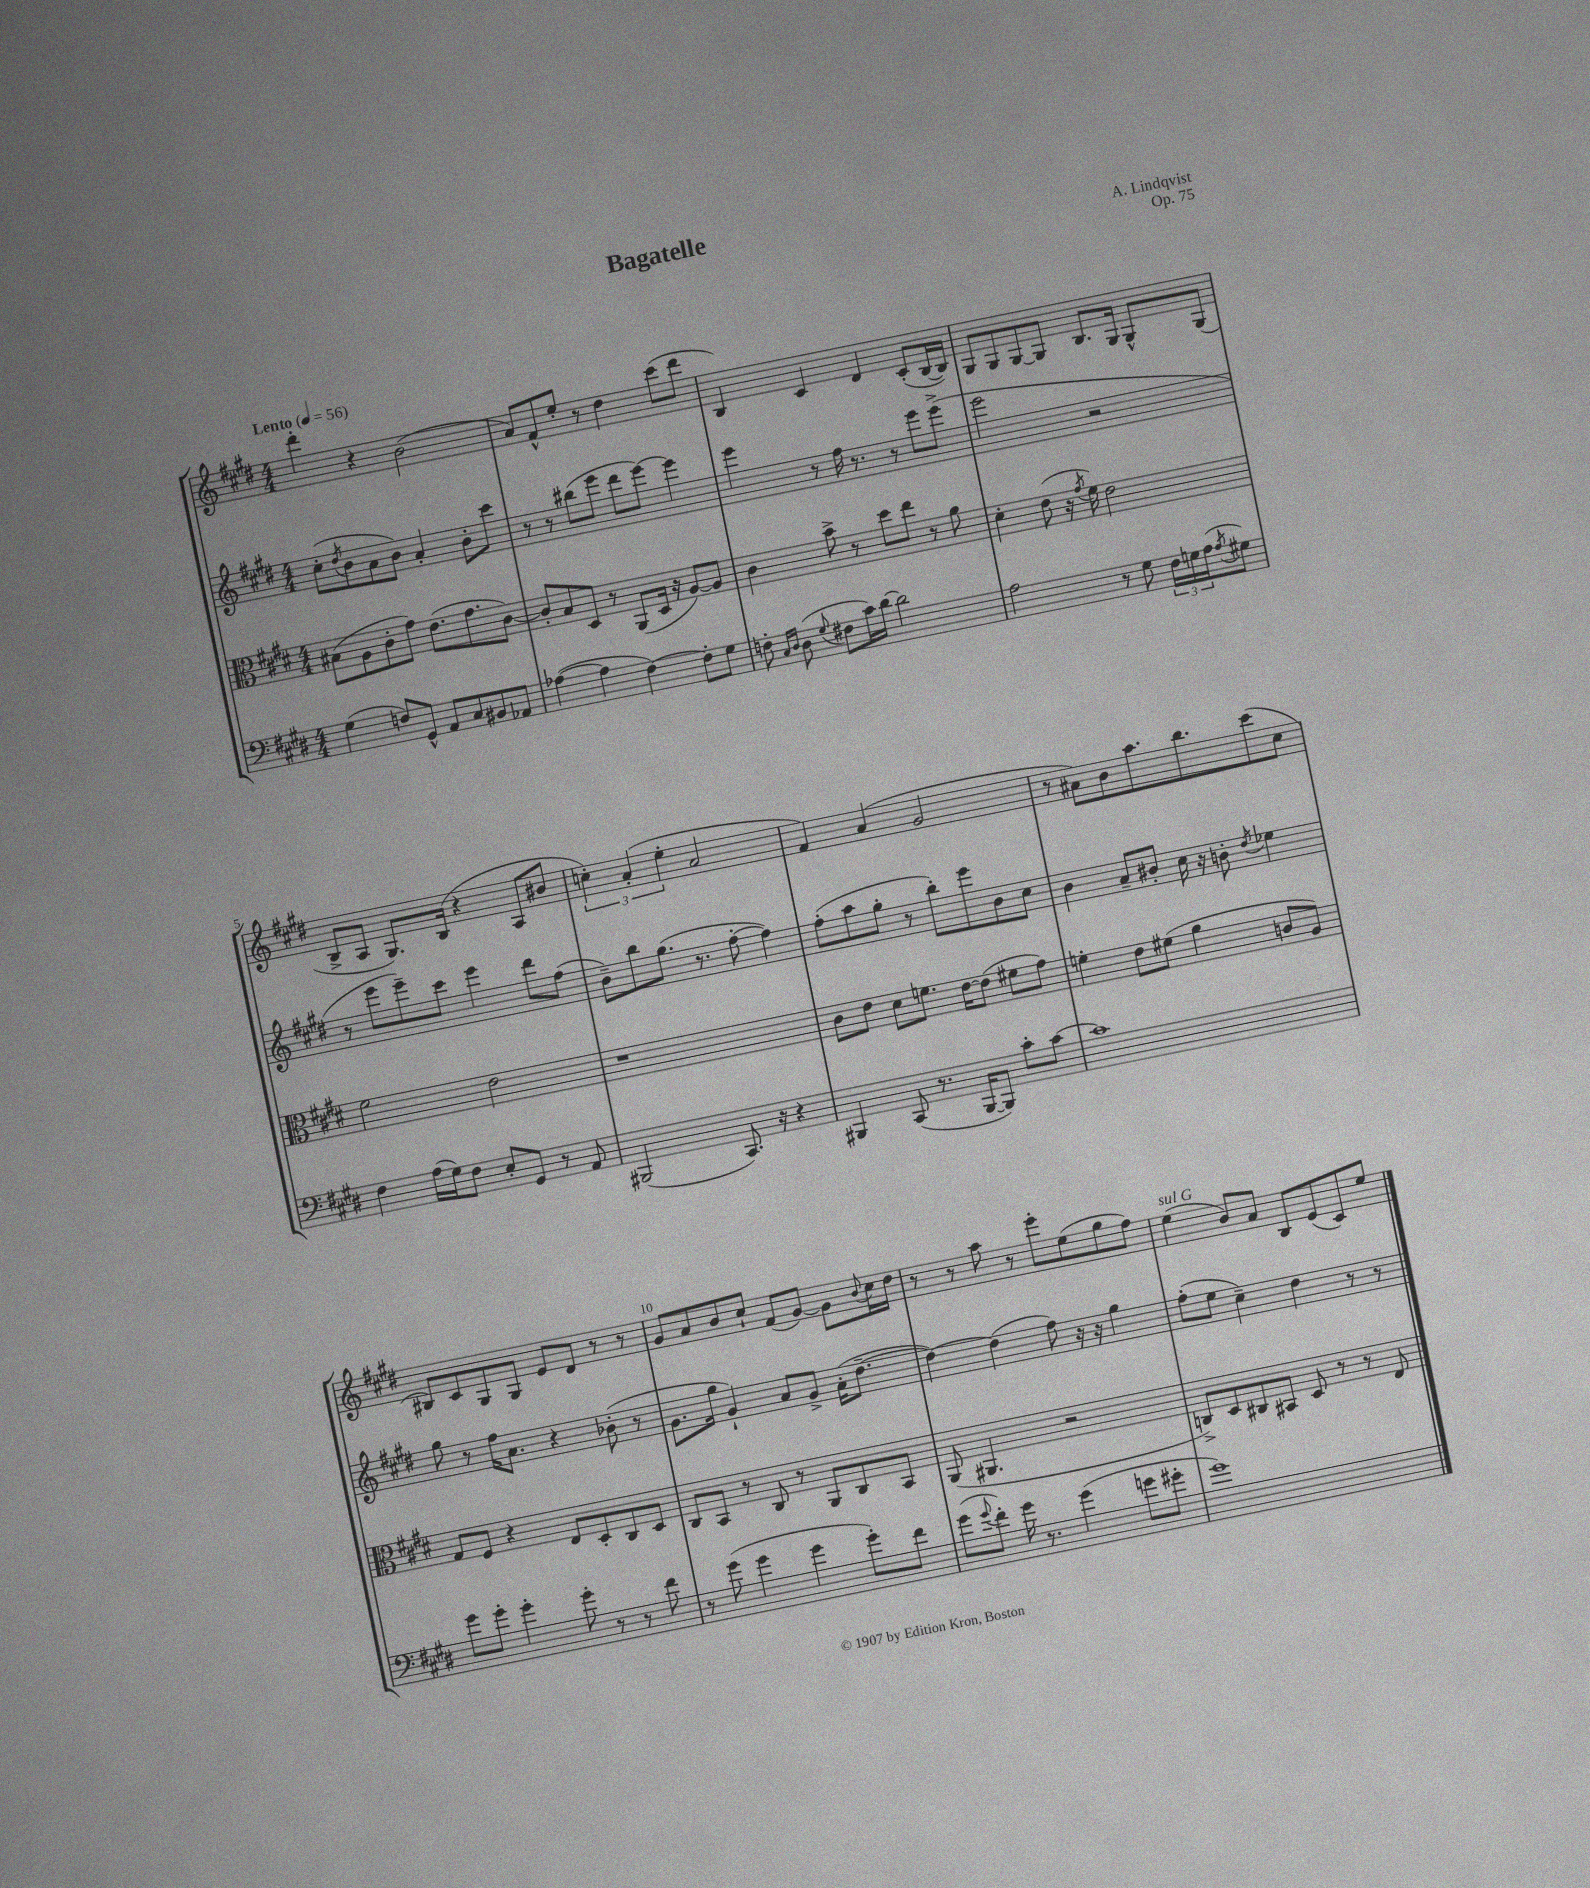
\header { title = "Bagatelle" composer = "A. Lindqvist" opus = "Op. 75" }
<<
\new StaffGroup <<
\new Staff = "s0" {
    \clef treble \key e \major \numericTimeSignature \time 4/4 \tempo "Lento" 4 = 56
    dis'''4-. r4 b'2( |
    a'8) fis'8-^ e''8-. r8 dis''4 cis'''8( dis'''8 |
    b4) cis'4 dis'4 cis'8-.( b16~ b16) |
    gis8 gis8 gis8~ gis8 b8. gis16 gis8-^ gis8( |
    b8-> a8 gis8.) b16( r4 a8 bis'8 |
    \tuplet 3/2 { c''4-.) a'4-.( e''4-. } a'2 |
    fis'4) a'4( gis'2 |
    r8 ais'8) b'8 a''8. b''8. cis'''8( cis''8 |
    bis8) cis'8 gis8 gis8 e'8 dis'8 r8 r8 |
    gis'8 a'8 b'8 cis''8-! fis'8( gis'8~) gis'8 \appoggiatura { b'8 } cis''16 dis''16 |
    r8 r8 a''8 r8 e'''8-. e''8( gis''8 fis''8) |
    e''4^\markup { \italic "sul G" }( b'8) a'8 b8 e'8( cis'8) e''8 \bar "|." |
}
\new Staff = "s1" {
    \clef treble \key e \major \numericTimeSignature \time 4/4
    cis''8-.( \acciaccatura { dis''8 } b'8 a'8 b'8) a'4-. b'8-. cis'''8 |
    r8 r8 bis''8( e'''8 dis'''8 e'''8~) e'''4 |
    e'''4 r8 fis''16 r8. r8 e'''8 e'''8->( |
    e'''2 r2 |
    r8 e'''8 e'''8--) cis'''8 e'''4 dis'''8 fis''8( |
    b'8--) b''8 gis''8.( r8. fis''8~-. fis''4) |
    fis''8-.( a''8 gis''8-. r8 b''8-.) e'''8 b'8 cis''8 |
    b'4 a'8-- bis'8-. cis''16 r16 b'8-. \acciaccatura { dis''8 } ees''4 |
    gis''8 r8 fis''16 a'8. r4 bes'8-.( r8 |
    gis'8. gis''16 gis'4-!) a'8 gis'8-> a'16-.( dis''8.~-- |
    dis''4~) dis''4( fis''8) r16 r16 gis''4 |
    fis''8-.( e''8 cis''4--) dis''4 r8 r8 \bar "|." |
}
\new Staff = "s2" {
    \clef alto \key e \major \numericTimeSignature \time 4/4
    bis8( a8 cis'8-. gis'8) e'8.( gis'8. cis'8~) |
    cis'8-. b8 dis8 r8 a,8( dis16 r16 a8~) a8 |
    cis'4 b'8-> r8 dis''8 e''8 r8 a'8 |
    dis'4-. e'8( r16 \acciaccatura { gis'8 } fis'16) e'2 |
    fis'2 e'2 |
    r1 |
    cis'8 e'8 dis'8 f'8. e'16~ e'8( fis'8 gis'8) |
    f'4-. e'8 fis'8( a'4 c'8 a8) |
    gis8 fis8 r4 e8 dis8-. cis8 dis8 |
    cis8 b,8 r8 cis8 r8 a,8 cis8 b,8 |
    a,8( ais,4. r2 |
    c8->) dis8 cis8 bis,8 dis8 r8 r8 e8 \bar "|." |
}
\new Staff = "s3" {
    \clef bass \key e \major \numericTimeSignature \time 4/4
    gis4( f8) gis,8-^ a,8 cis8 bis,8 aes,8 |
    aes4~( aes4 fis4~) fis8-. gis8 |
    f8-. \grace { cis16 dis16 } dis8( \appoggiatura { gis8 } fis8 cis'16) dis'16~ dis'2 |
    a2 r8 gis8 \tuplet 3/2 { fis16 g16 a16( } \acciaccatura { a8 } gis8) |
    fis4 a16( gis16) fis8 e8-. gis,8 r8 a,8 |
    bis,,2( cis,8.) r16 r4 |
    bis,,4 cis,8( r8. bis,,16~ bis,,8) cis'8-. cis'8~ |
    cis'1 |
    gis'8 gis'8-. gis'4-. gis'8-. r8 r8 fis'8 |
    r8 gis'8( gis'4 gis'4 gis'8-.) fis'8 |
    gis'8( \appoggiatura { gis'8 } fis'8-.) gis'16 r8. gis'4( g'8 gis'8-. |
    gis'1) \bar "|." |
}
>>
>>
\layout { \context { \Score \override BarNumber.break-visibility = ##(#f #t #t) barNumberVisibility = #(every-nth-bar-number-visible 5) } }
